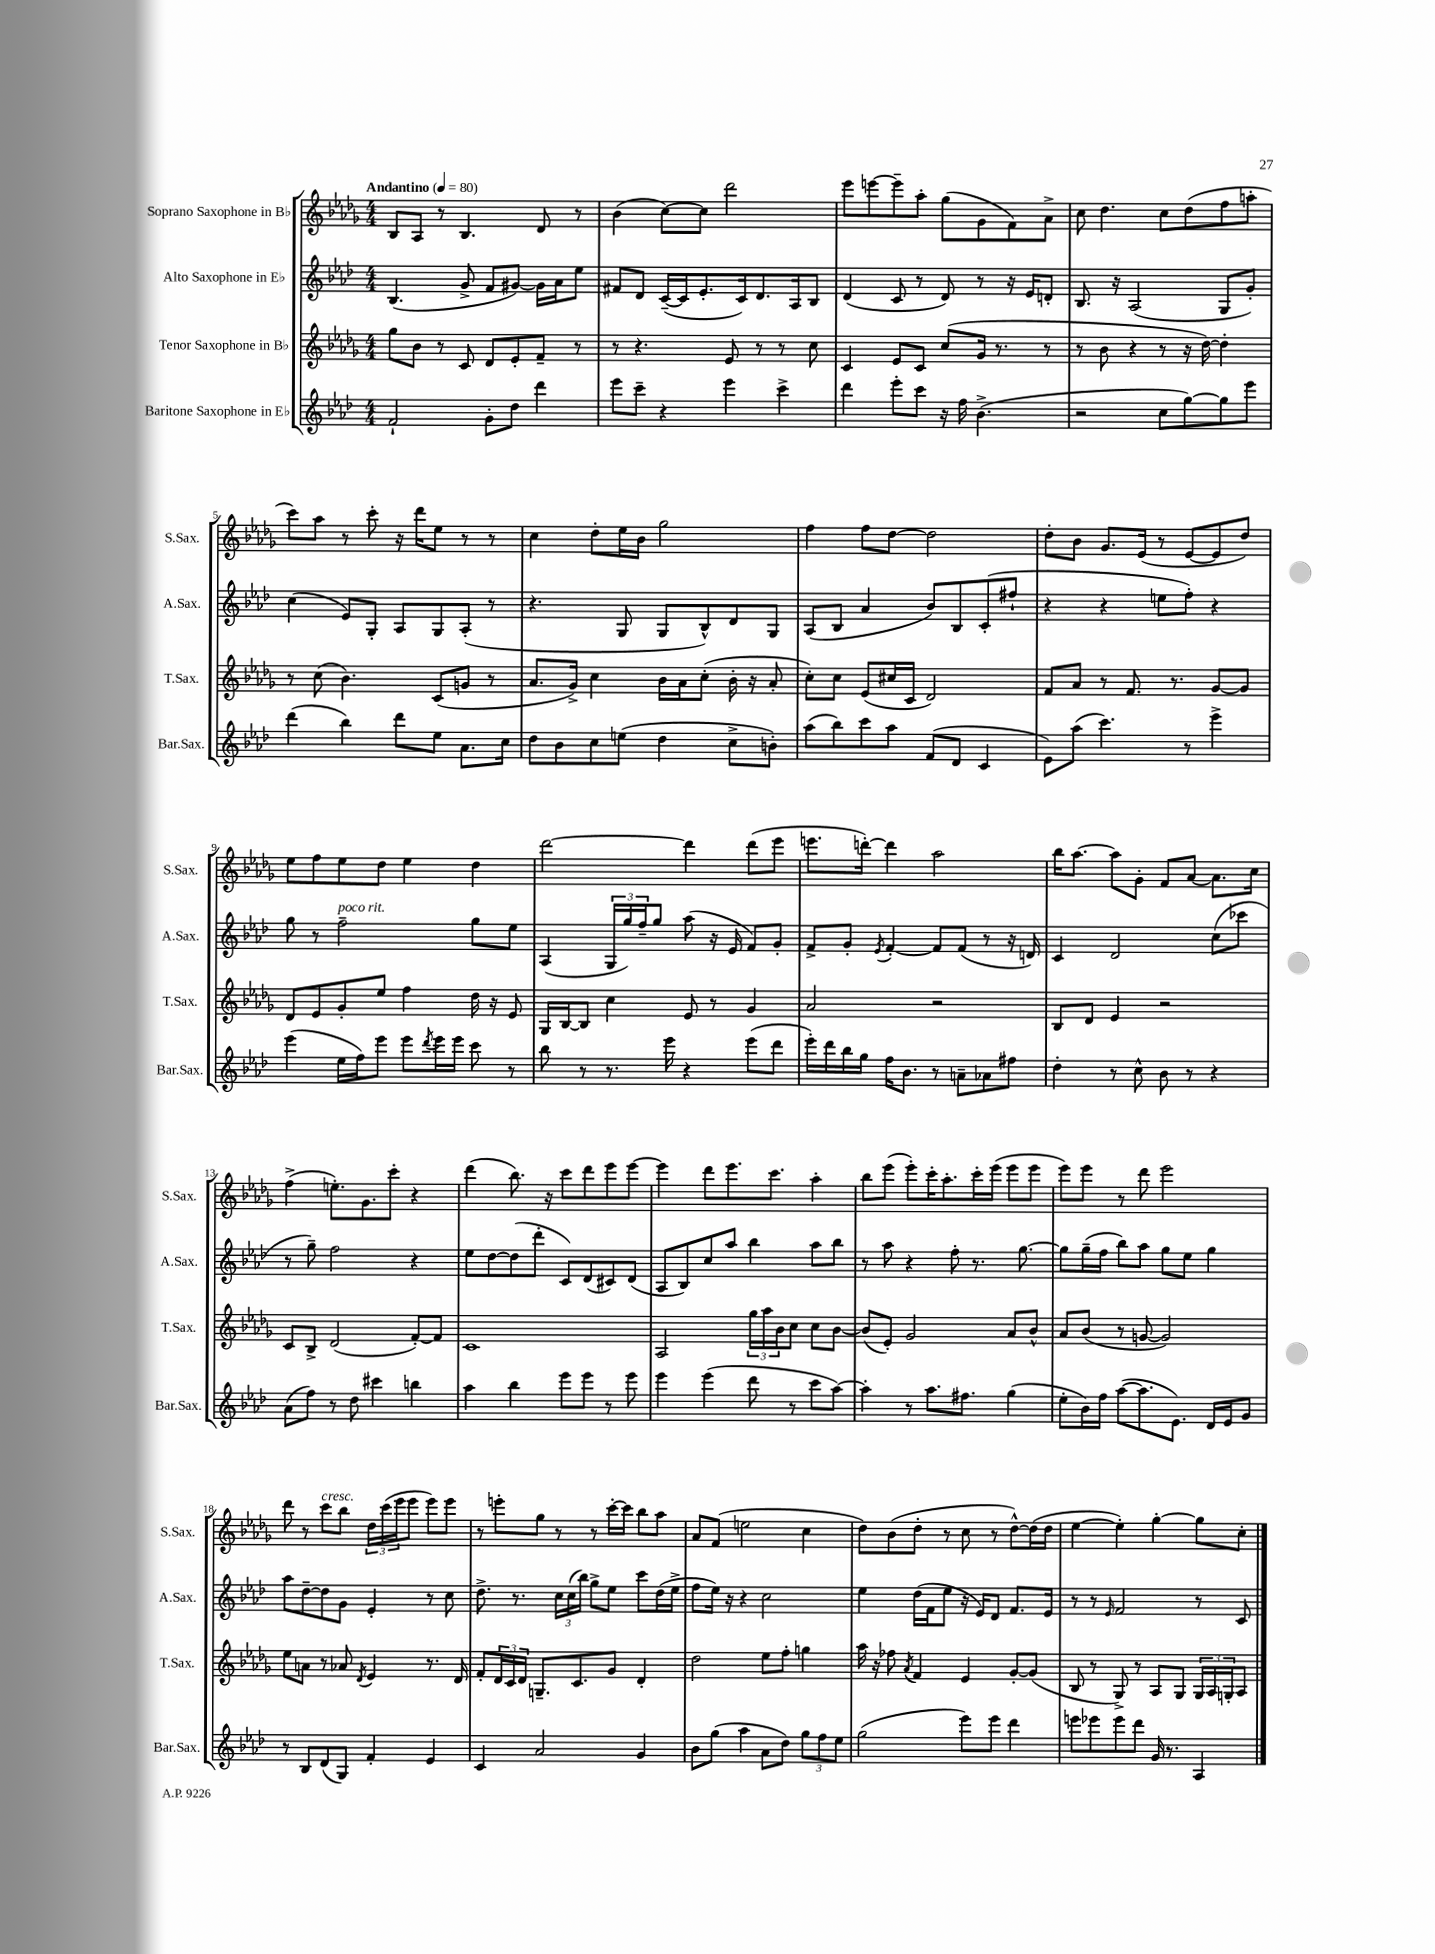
<<
\new StaffGroup <<
\new Staff = "s0" \with { instrumentName = "Soprano Saxophone in Bb" shortInstrumentName = "S.Sax." } {
    \clef treble \key des \major \numericTimeSignature \time 4/4 \tempo "Andantino" 4 = 80
    bes8 aes8 r8 bes4. des'8 r8 |
    bes'4( c''8~) c''8 des'''2 |
    ees'''8 e'''8~ e'''8-- aes''8-. ges''8( ges'8 f'8) aes'8-> |
    c''8 des''4. c''8 des''8( f''8 a''8-. |
    c'''8) aes''8 r8 c'''8-. r16 des'''16 ees''8 r8 r8 |
    c''4 des''8-. ees''16 bes'16 ges''2 |
    f''4 f''8 des''8~ des''2 |
    des''8-. bes'8 ges'8. ees'16( r8 ees'8~ ees'8 des''8) |
    ees''8 f''8 ees''8 des''8 ees''4 des''4 |
    des'''2~ des'''4 des'''8( ees'''8 |
    e'''8. d'''16~-.) d'''4 aes''2 |
    bes''16 aes''8.~ aes''8 ges'8-. f'8 aes'8~ aes'8. c''16 |
    f''4->( e''8.-.) ges'8. c'''8-. r4 |
    des'''4( bes''8.) r16 c'''8 des'''8 ees'''8 ees'''8~ |
    ees'''4 des'''8 ees'''8. c'''8. aes''4-. |
    bes''8 ees'''8( ees'''8-.) c'''16-. aes''8.-. c'''16-. ees'''16( ees'''8 ees'''8 |
    ees'''8) ees'''8 r8 des'''8 ees'''2 |
    des'''8 r8 c'''8^\markup { \italic "cresc." } bes''8 \tuplet 3/2 { des''16 c'''16( ees'''16 } ees'''8 ees'''8) ees'''8 |
    r8 e'''8-. ges''8 r8 r8 c'''16~-. c'''16 bes''8 aes''8 |
    aes'8 f'8( e''2 c''4 |
    des''8) bes'8( des''8-. r8 c''8 r8 des''8~-^) des''16( des''16 |
    ees''4~ ees''4-.) ges''4~-. ges''8 c''8-. \bar "|." |
}
\new Staff = "s1" \with { instrumentName = "Alto Saxophone in Eb" shortInstrumentName = "A.Sax." } {
    \clef treble \key aes \major \numericTimeSignature \time 4/4
    bes4.( g'8-> f'8 gis'8~) gis'16 aes'16 ees''8 |
    fis'8 des'8 c'16~--( c'16 ees'8.-. c'16) des'8. aes16 bes8 |
    des'4( c'8 r8 des'8) r8 r16 ees'16 d'8-. |
    bes8. r16 aes2( g8 g'8-.) |
    c''4( ees'8) g8-. aes8 g8 aes8-.( r8 |
    r4. g8 g8 bes8-^) des'8 g8 |
    aes8( bes8 aes'4 bes'8) bes8 c'8-.( fis''8-! |
    r4 r4 e''8 f''8-.) r4 |
    g''8 r8 f''2--^\markup { \italic "poco rit." } g''8 ees''8 |
    aes4( \tuplet 3/2 { g16 g''16) f''16-- } g''8 aes''8( r16 ees'16 f'8) g'8-. |
    f'8-> g'8-. \acciaccatura { ees'8 } f'4~-. f'8 f'8( r8 r16 d'16) |
    c'4 des'2 c''8( ces'''8 |
    r8 g''8--) f''2 r4 |
    ees''8 des''8~ des''8( des'''8-. c'8) des'8( cis'8) des'8( |
    aes8 bes8) c''8 aes''8 bes''4 aes''8 bes''8 |
    r8 aes''8 r4 f''8-. r8. g''8.~ |
    g''8 g''16--( f''16 bes''8) aes''8 g''8 ees''8 g''4 |
    aes''8 des''8~-- des''8 g'8 ees'4-. r8 c''8 |
    des''8.-> r8. \tuplet 3/2 { c''16 c''16( bes''16) } g''8-> ees''8 c'''8 des''16( ees''16-> |
    f''8 ees''16) r16 r4 c''2 |
    ees''4 des''16( f'16 ees''8 r16 ees'16) des'8 f'8. ees'16 |
    r8 r8 \grace { ees'16 } f'2 r8 c'8 \bar "|." |
}
\new Staff = "s2" \with { instrumentName = "Tenor Saxophone in Bb" shortInstrumentName = "T.Sax." } {
    \clef treble \key des \major \numericTimeSignature \time 4/4
    ges''8 bes'8 r8 c'8 des'8 ees'8-. f'8-- r8 |
    r8 r4. ees'8 r8 r8 c''8 |
    c'4 ees'8 c'8 c''8( ges'16 r8. r8 |
    r8 bes'8 r4 r8 r16 des''16~) des''4-. |
    r8 c''8( bes'4.) c'8( g'8 r8 |
    aes'8. ges'16->) c''4 bes'16 aes'16 c''8-.( bes'16-. r16 aes'8-. |
    c''8-.) c''8 ees'8( cis''16 c'16 des'2) |
    f'8 aes'8 r8 f'8. r8. ges'8~ ges'8 |
    des'8 ees'8 ges'8-. ees''8 f''4 des''16 r16 ees'8 |
    ges16 bes16~ bes8 c''4 ees'8 r8 ges'4 |
    aes'2 r2 |
    bes8 des'8 ees'4 r2 |
    c'8 bes8-> des'2( f'8~-.) f'8 |
    c'1 |
    aes2 \tuplet 3/2 { ges''16 aes''16 bes'16 } c''8 c''8 bes'8~ |
    bes'8( ees'8-.) ges'2 aes'8 bes'8-^ |
    aes'8 bes'8( r8 g'8~ g'2) |
    ees''8 a'8 r8 aes'8 \acciaccatura { des'8 } ees'4 r8. des'16 |
    f'8-. \tuplet 3/2 { des'16 c'16 des'16 } g8.-- c'8. ges'8 des'4-. |
    des''2 ees''8 f''8-. g''4 |
    aes''16 r16 fes''8 \acciaccatura { aes'8 } f'4 ees'4 ges'8~-. ges'8( |
    bes8 r8 ges8->) r8 aes8 ges8 \tuplet 3/2 { ges16 aes16 g16-. } aes8 \bar "|." |
}
\new Staff = "s3" \with { instrumentName = "Baritone Saxophone in Eb" shortInstrumentName = "Bar.Sax." } {
    \clef treble \key aes \major \numericTimeSignature \time 4/4
    f'2-! g'8-. des''8 des'''4 |
    ees'''8 c'''8-- r4 ees'''4 c'''4-> |
    des'''4 ees'''8-. c'''8 r16 f''16 bes'4.->( |
    r2 c''8 g''8~) g''8 ees'''8 |
    des'''4( bes''4) des'''8 ees''8 aes'8. c''16 |
    des''8 bes'8 c''8 e''8( des''4 c''8-> b'8-.) |
    aes''8( bes''8) c'''8 aes''8 f'8( des'8 c'4 |
    ees'8) aes''8( c'''4.) r8 ees'''4-> |
    ees'''4( ees''16 f''16) ees'''8 ees'''8 \acciaccatura { des'''8 } ees'''16 ees'''16 c'''8 r8 |
    bes''8 r8 r8. ees'''16 r4 ees'''8( des'''8 |
    ees'''16-.) des'''16 bes''16 g''16 f''16 bes'8. r8 a'8-- aes'8 fis''8 |
    des''4-. r8 c''8-^ bes'8 r8 r4 |
    aes'8( f''8) r8 des''8 cis'''4 b''4 |
    aes''4 bes''4 ees'''8 ees'''8 r8 ees'''8 |
    ees'''4 ees'''4( des'''8 r8 c'''8 aes''8~) |
    aes''4-. r8 aes''8. fis''8. g''4( |
    ees''8-. bes'16) f''16 aes''8~( aes''8. ees'8.) des'16 ees'16 g'8 |
    r8 bes8 des'8( g8) f'4-. ees'4 |
    c'4 aes'2 g'4 |
    bes'8 g''8( aes''4 aes'8 des''8) \tuplet 3/2 { g''8 f''8 ees''8 } |
    g''2( ees'''8) ees'''8 des'''4 |
    e'''8 ees'''8 ees'''8 des'''8 g'16 r8. aes4 \bar "|." |
}
>>
>>
